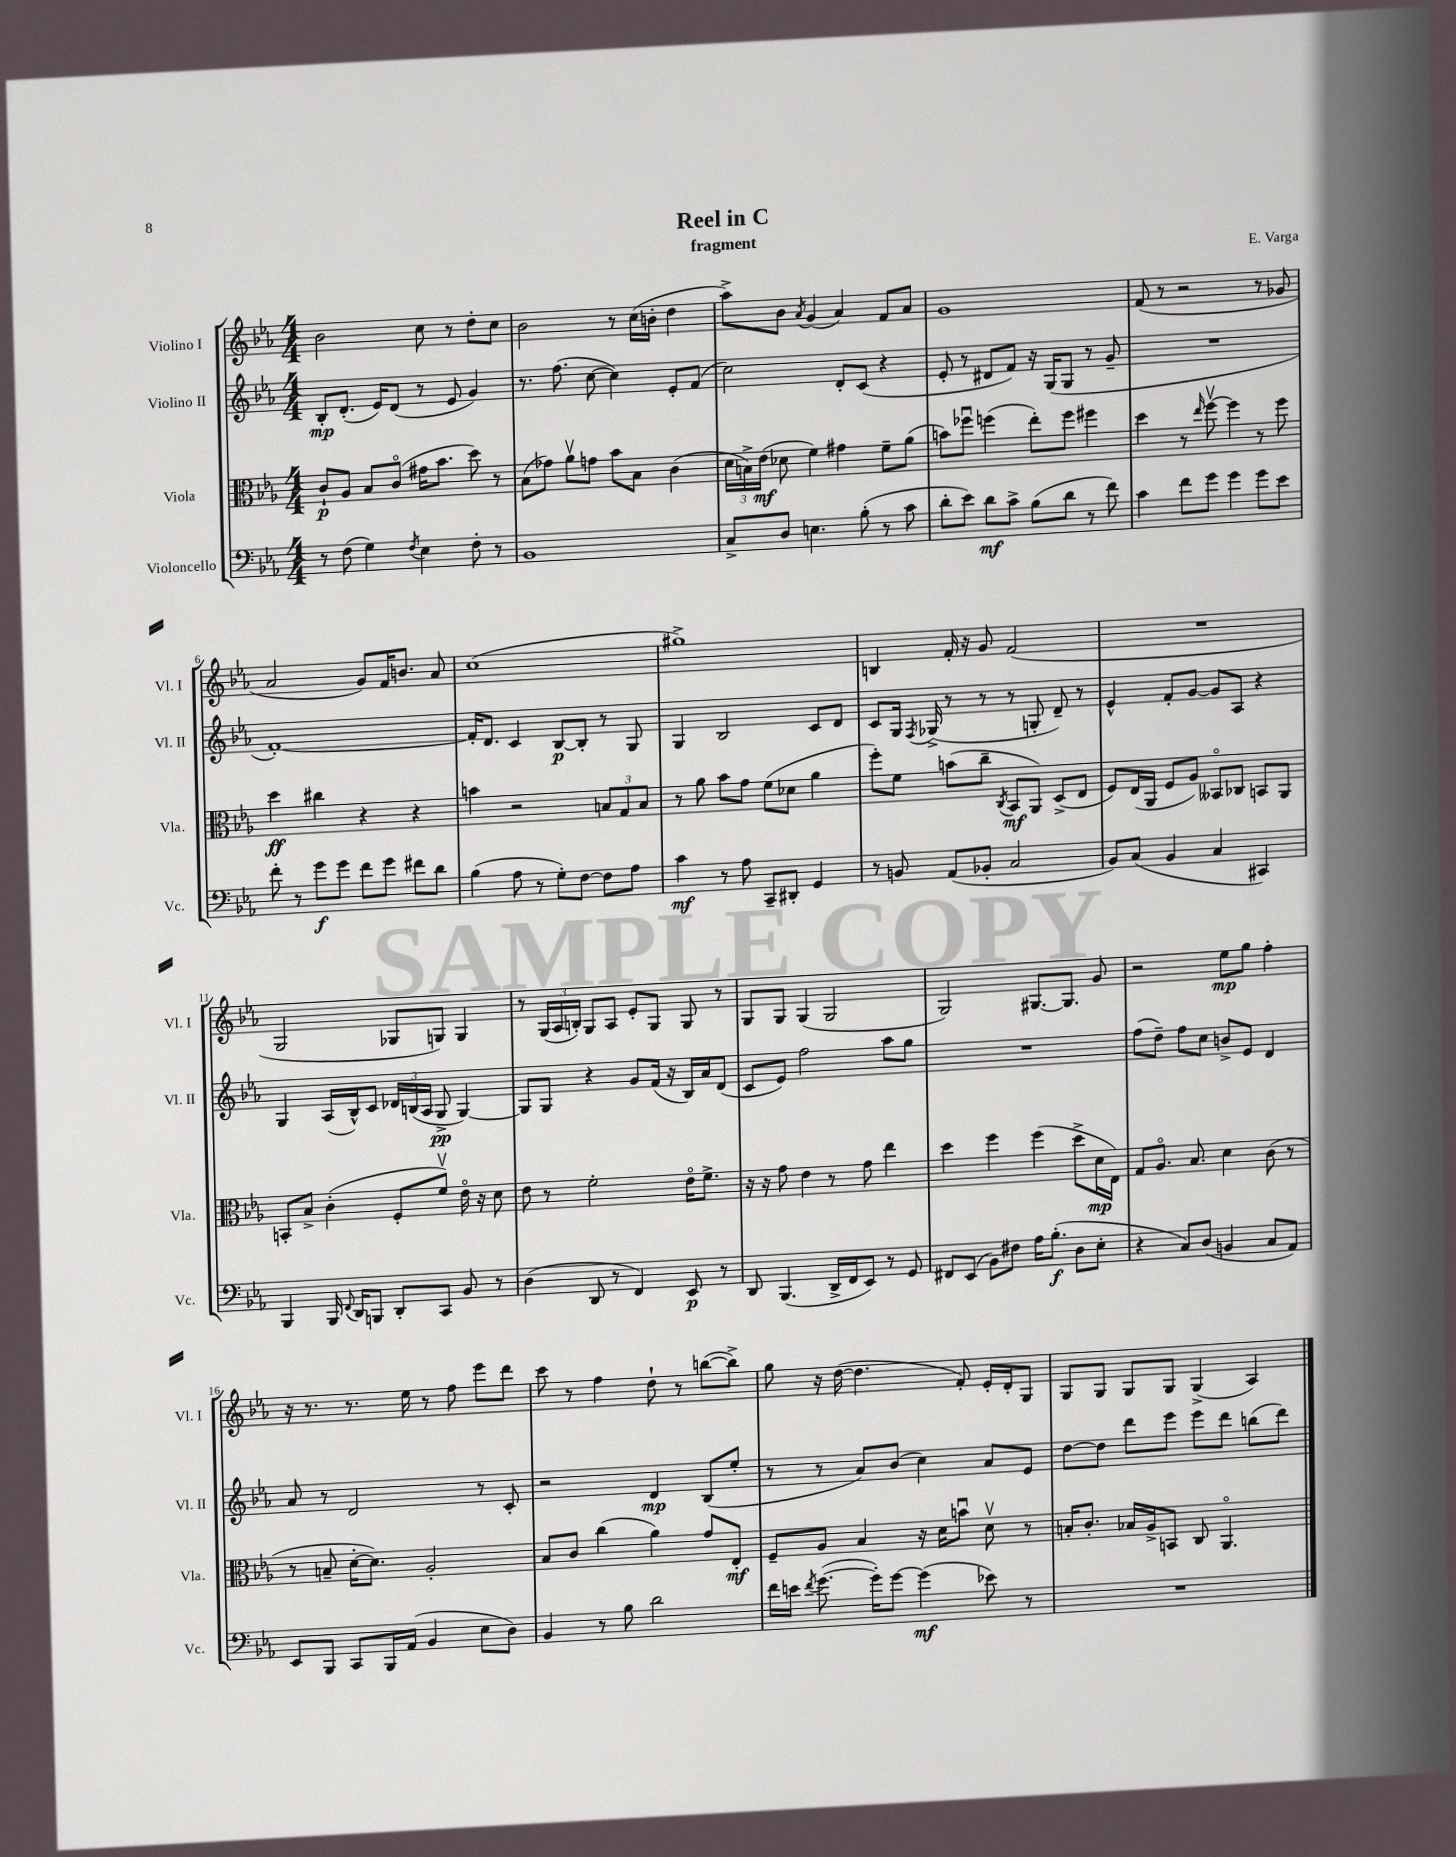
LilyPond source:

\header { title = "Reel in C" composer = "E. Varga" subtitle = "fragment" }
<<
\new StaffGroup <<
\new Staff = "s0" \with { instrumentName = "Violino I" shortInstrumentName = "Vl. I" } {
    \clef treble \key ees \major \numericTimeSignature \time 4/4
    \autoBeamOff bes'2 c''8 r8 d''8[-. c''8] |
    bes'2 r8 c''16[( b'16]-. d''4 |
    aes''8[->) bes'8] \acciaccatura { aes'8 } g'4( aes'4) f'8[ aes'8] |
    g'1 |
    f'8( r8 r2 r8 ges'8 |
    aes'2 g'8[) f'16 b'8.] aes'8 |
    c''1( |
    gis''1->) |
    b4 f'16-. r16 g'8 f'2( |
    R1 |
    g2 ges8[ g8]) g4 |
    r8 \tuplet 3/2 { g16[( aes16 b16]-.) } g8[ aes8] ees'8[-. g8] g8 r8 |
    g8[ g8] g4( g2 |
    g2) gis8.[~ gis8.] g'8 |
    r2 ees''8[\mp g''8] f''4-. |
    r16 r8. r8. ees''16 r8 f''8 ees'''8[ d'''8] |
    c'''8 r8 f''4 d''8-! r8 b''8[~( b''8]->) |
    g''8 r16 d''16~( d''4. f'8-.) ees'16[-. d'16-. g8] |
    g8[ g8] g8[ g8] g4->( aes4) \bar "|." |
}
\new Staff = "s1" \with { instrumentName = "Violino II" shortInstrumentName = "Vl. II" } {
    \clef treble \key ees \major \numericTimeSignature \time 4/4
    \autoBeamOff bes8[-.\mp d'8.]-.( ees'16[) d'8]( r8 ees'8 g'4) |
    r8. f''8.( c''8~ c''4) ees'8[-. f'8]( |
    c''2) d'8[-. c'8]( r4 |
    ees'8-. r8 dis'8[ f'8]) r16 g16[( g8] r8 g'8-- |
    R1 |
    f'1~-.) |
    f'16[-. d'8.] c'4 bes8[~\p bes8]-. r8 g8 |
    g4 bes2 c'8[ d'8] |
    c'8[ g16] \acciaccatura { f8 } ges16->( r8 r8 r8 g8-. d'8--) r8 |
    ees'4-^ f'8[-. g'8]~ g'8[ aes8] r4 |
    g4 aes16[( bes16-^) c'8] \tuplet 3/2 { des'16[ b16( aes16] } g8->\pp g4~) |
    g8[ g8] r4 g'8[ f'16]( r16 bes16[) aes'16 d'8]( |
    c'8[ ees'8]) f''2 aes''8[ g''8] |
    R1 |
    f''8[( d''8]--) f''8[ c''8] b'8[-> ees'8] d'4 |
    aes'8 r8 d'2 r8 c'8-. |
    r2 d'4\mp bes8[( ees''8]-. |
    r8 r8 aes'8[) bes'8]( c''4) aes'8[ ees'8] |
    d''8[~ d''8] d'''8[ ees'''8] ees'''8[ d'''8] b''8[( d'''8]) \bar "|." |
}
\new Staff = "s2" \with { instrumentName = "Viola" shortInstrumentName = "Vla." } {
    \clef alto \key ees \major \numericTimeSignature \time 4/4
    \autoBeamOff c'8[-!\p aes8] bes8[ c'8]\flageolet( gis'16[ bes'8.] d''8) r8 |
    bes8[( ges'8]) aes'8[\upbow g'8] bes'8[ bes8] c'4( |
    \tuplet 3/2 { d'16[ b16->) ees'16]\mf( } des'8 f'4) gis'4 f'8[-- aes'8]( |
    b'8[) fes''8]\downbow f''4( ees''8[-.) f''8] fis''4 |
    d''4 r8 \grace { ees''16 } f''8~\upbow f''4 r8 f''8 |
    d''4\ff cis''4 r4 r4 |
    b'4 r2 \tuplet 3/2 { b8[ g8 b8] } |
    r8 aes'8 bes'8[ g'8] f'8[( des'8] aes'4 |
    f''8[-.) f'8] b'8[( c''8]-- \acciaccatura { c8 } bes,8[\mf aes,8]) d8[->( ees8] |
    f8[) ees16( aes,16] f8[ aes8]) beses,8[\flageolet ces8] b,8[ aes,8] |
    b,8[-. bes8]-> c'4-.( f8[-. f'8]\upbow) ees'16\flageolet r16 d'8 |
    ees'8 r8 f'2-. ees'16[\flageolet f'8.]-> |
    r16 r16 g'8 ees'4 r8 g'8 ees''4 |
    d''4 f''4 f''4( d''8[-> d'16\mp ees16]) |
    g8[ aes8.]\flageolet bes8. d'4 c'8( r8 |
    r8 b8-- d'16[~-. d'8.]) aes2-. |
    bes8[ c'8] c''4( aes'4) g'8[ ees8]-.\mf |
    f8[-- aes8] bes4 r16 d'16[ b'8]\downbow d'8\upbow r8 |
    b16[-. c'8.]-. bes16[ aes16-> b,8] c8 aes,4.\flageolet \bar "|." |
}
\new Staff = "s3" \with { instrumentName = "Violoncello" shortInstrumentName = "Vc." } {
    \clef bass \key ees \major \numericTimeSignature \time 4/4
    \autoBeamOff r8 f8( g4) \acciaccatura { f8 } ees4 f8-. r8 |
    bes,1 |
    c8[-> d8] e4. bes8-.( r8 c'8 |
    d'8[-. ees'8]) d'8[\mf c'8]-> bes8[( d'8] r8 f'8) |
    c'4 f'8[ g'8] g'4 g'8[ ees'8] |
    f'8-. r8 g'8[\f g'8] f'8[ g'8] fis'8[ d'8] |
    bes4( aes8 r8 g8[-.) f8]~ f8[ aes8] |
    c'4\mf r8 aes8 c,8[-- dis,8]-. g,4 |
    r8 b,8 aes,8[( bes,8]-. c2 |
    bes,8[) c8]( bes,4 c4 cis,4) |
    bes,,4 bes,,16 \appoggiatura { f,8 } d,16[ b,,8] d,8[-. c,8] bes,8 r8 |
    d4( d,8 r8 f,4) ees,8\p r8 |
    d,8 bes,,4.( d,16[-> f,16 ees,8]) r8 g,8 |
    fis,8[ ees,8]( bes,8[) fis8] aes16[ bes8.]-.\f( d8[ ees8]-. |
    r4 c8[) d8]( b,4 c8[ aes,8]) |
    ees,8[ bes,,8] c,8[ bes,,16 aes,16]( bes,4 ees8[ d8]) |
    bes,4 r8 bes8 d'2 |
    f'16[ e'16] \acciaccatura { f'8 } g'8.~( g'16[-.) g'8]~ g'4\mf( ees'8) r8 |
    R1 \bar "|." |
}
>>
>>
